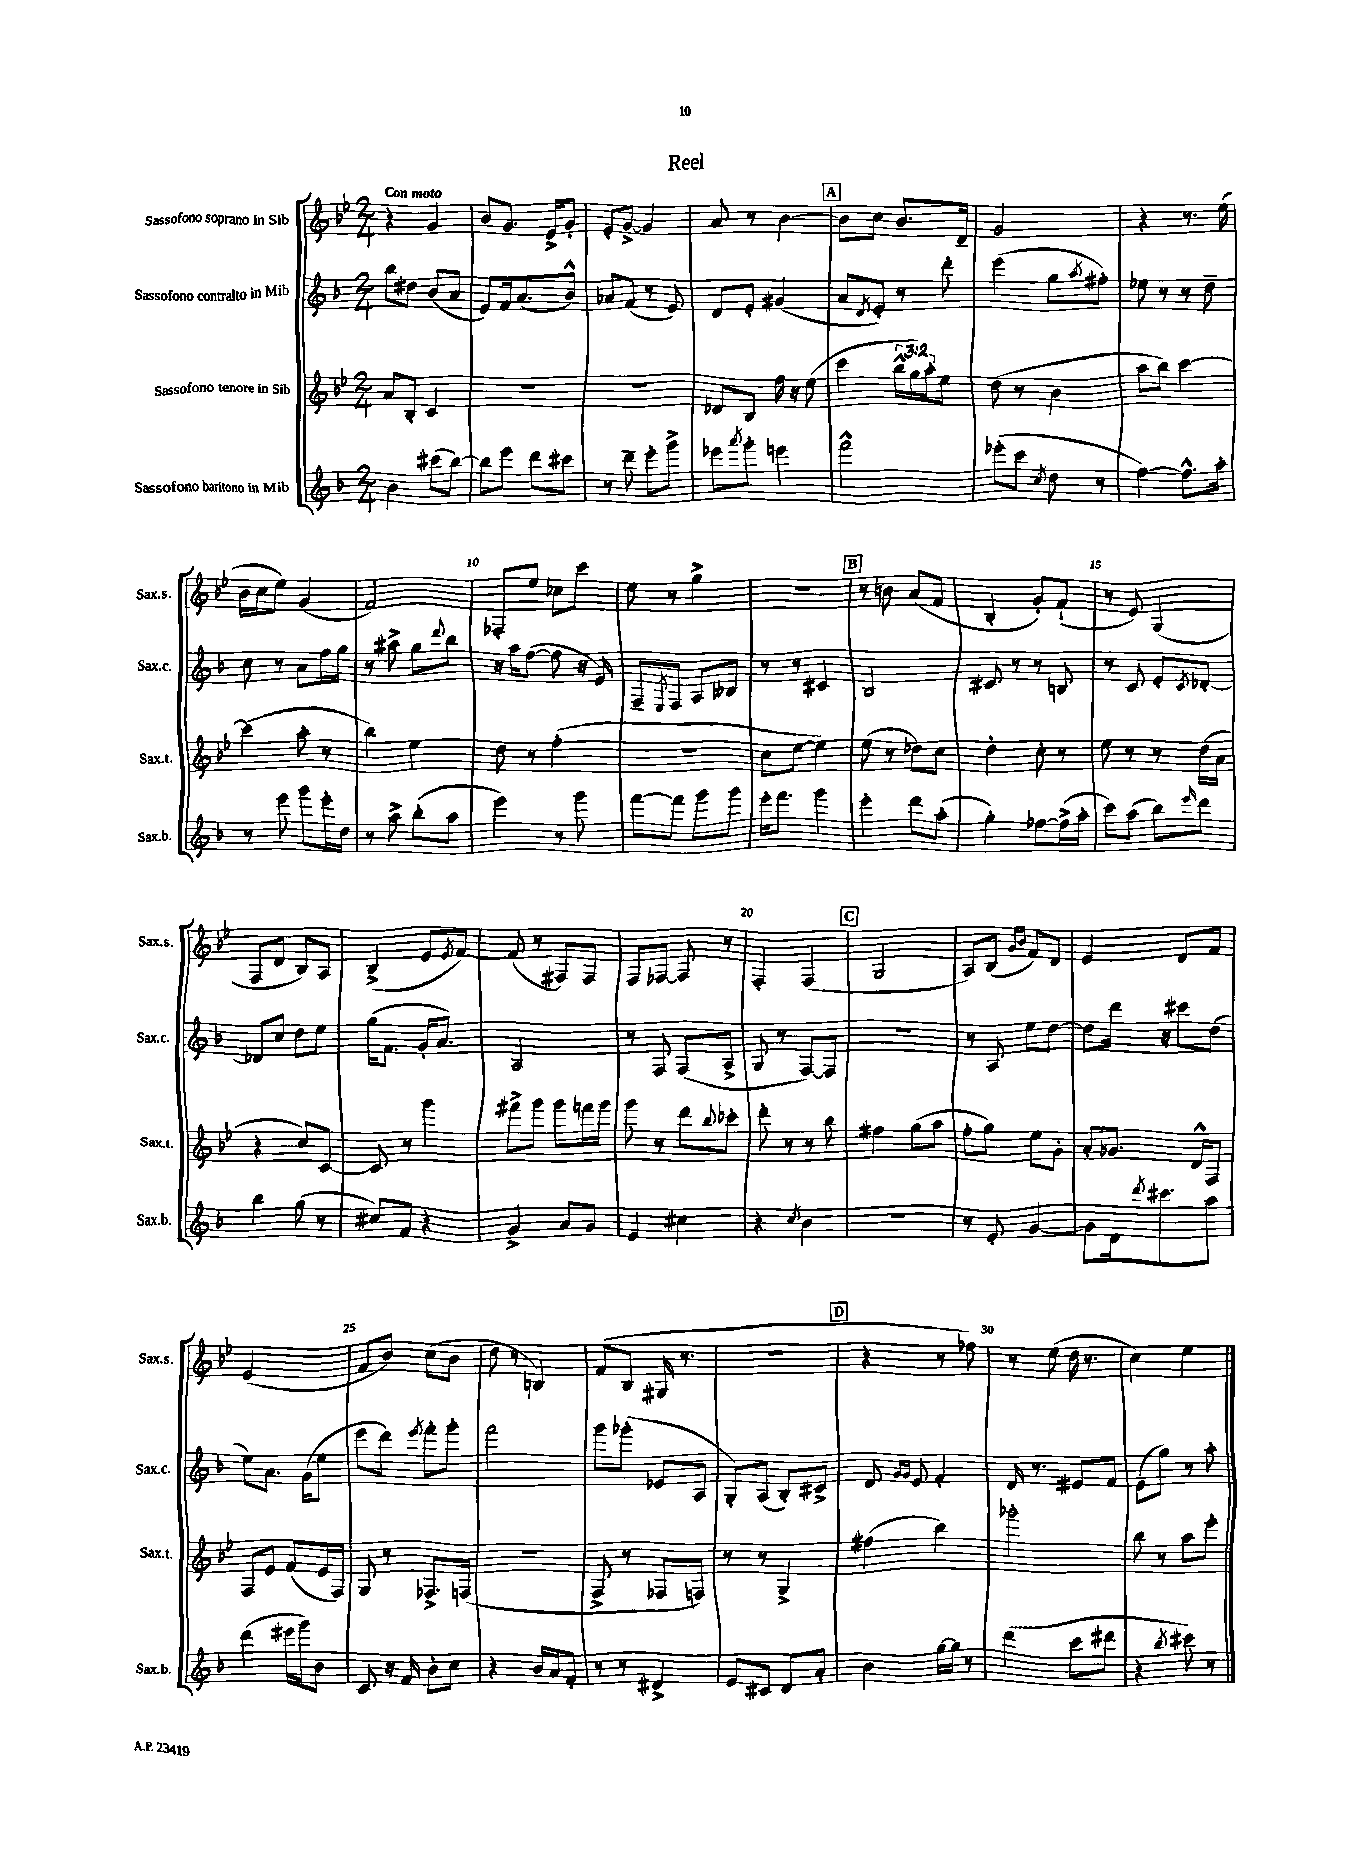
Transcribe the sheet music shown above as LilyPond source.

\header { title = "Reel" }
<<
\new StaffGroup <<
\new Staff = "s0" \with { instrumentName = "Sassofono soprano in Sib" shortInstrumentName = "Sax.s." } {
    \clef treble \key bes \major \numericTimeSignature \time 2/4 \tempo "Con moto"
    r4 g'4 |
    bes'8 g'8. ees'16-> g'8-. |
    ees'8-. g'8~-> g'4 |
    a'8 r8 bes'4~ |
    \mark \markup { \box "A" } bes'8 c''8 bes'8. d'16-- |
    g'2 |
    r4 r8. ees''16( |
    bes'16 c''16 ees''8) g'4( |
    f'2) |
    fes8-. ees''8 ces''8 c'''8 |
    ees''8 r8 g''4-> |
    R2 |
    \mark \markup { \box "B" } r8 b'8 a'8( f'8 |
    bes4-. g'8-.) f'8-!( |
    r8 ees'8) g4( |
    f8 d'8 bes8) a8 |
    bes4->( ees'8 \acciaccatura { ees'8 } f'8~) |
    f'8( r8 fis8) fis8 |
    f8 fes8~ fes8 r8 |
    f4-. f4( |
    \mark \markup { \box "C" } g2 |
    a8) bes8( \grace { g'16 bes'16 } f'8) d'8 |
    ees'4 d'8 f'8 |
    ees'2( |
    f'8 bes'8) c''8( bes'8 |
    d''8 r8 b4) |
    f'8( bes8 gis16 r8. |
    r2 |
    \mark \markup { \box "D" } r4 r8 fes''8) |
    r8 ees''8( d''16 r8. |
    c''4) ees''4 \bar "|." |
}
\new Staff = "s1" \with { instrumentName = "Sassofono contralto in Mib" shortInstrumentName = "Sax.c." } {
    \clef treble \key f \major \numericTimeSignature \time 2/4
    bes''8 dis''8 bes'8( a'8 |
    e'8) f'16 a'8.( bes'8-^) |
    aes'8 f'8( r8 e'8) |
    d'8 e'8-. gis'4( |
    \mark \markup { \box "A" } a'8 \acciaccatura { d'8 } e'8-.) r8 d'''8-. |
    e'''4( g''8 \acciaccatura { a''8 } fis''8-.) |
    ees''8 r8 r8 d''8-- |
    c''8 r8 a'8 f''16 g''16 |
    r8 ais''8-> g''8 \appoggiatura { d'''8 } bes''8 |
    r16 a''16 f''8~( f''8 r16 e'16) |
    f8-- \acciaccatura { e8 } f8 a8 beses8 |
    r8 r8 cis'4 |
    \mark \markup { \box "B" } bes2 |
    cis'8 r8 r8 b8 |
    r8 c'8 e'8-. \acciaccatura { c'8 } des'8~-. |
    des'8 c''8 d''8 e''8 |
    g''16( f'8. g'16-. a'8.) |
    a2 |
    r8 f8 f8( a8-> |
    g8 r8 f8~) f8 |
    \mark \markup { \box "C" } R2 |
    r8 a8 e''8 d''8~ |
    d''8 d'''16 r16 cis'''8 d''8( |
    e''8) a'8. g'16( e''8 |
    e'''8 d'''8) \acciaccatura { e'''8 } f'''8-. g'''8-. |
    f'''2 |
    g'''8 ges'''8-.( ees'8 a8 |
    g8-.) a8( bes8-.) cis'8-> |
    \mark \markup { \box "D" } d'8 \grace { g'16 g'16 } e'8 f'4-. |
    d'16 r8. eis'8 f'8 |
    e'8( g''8) r8 a''8-. \bar "|." |
}
\new Staff = "s2" \with { instrumentName = "Sassofono tenore in Sib" shortInstrumentName = "Sax.t." } {
    \clef treble \key bes \major \numericTimeSignature \time 2/4 \override Staff.TupletNumber.text = #tuplet-number::calc-fraction-text
    a'8 bes8-. c'4 |
    R2 |
    R2 |
    des'8 bes8 f''16 r16 ees''8( |
    \mark \markup { \box "A" } c'''4 \tuplet 3/2 { bes''16-^ g''16) a''16-. } ees''8 |
    d''8( r8 bes'4 |
    a''8 bes''8) c'''4~ |
    c'''4( a''8-. r8 |
    bes''4) ees''4 |
    d''8 r8 f''4-.( |
    R2 |
    c''8 ees''8~ ees''4) |
    \mark \markup { \box "B" } ees''8( r8 des''8) c''8 |
    d''4-. c''8-. r8 |
    ees''8 r8 r8 d''16( a'16 |
    r4 c''8) c'8~ |
    c'8 r8 g'''4 |
    fis'''8-> g'''8 g'''8 f'''16 g'''16 |
    g'''8 r8 d'''8 \appoggiatura { bes''8 } ces'''8-. |
    d'''8-. r8 r8 bes''8 |
    \mark \markup { \box "C" } fis''4 g''8( a''8 |
    f''8-. g''8) ees''8 g'8-. |
    a'8-. ges'8. d'16-^ f8 |
    f8 ees'8 f'8( ees'16 f16) |
    g8 r8 fes8.-> f16( |
    R2 |
    f8-> r8 fes8 f8) |
    r8 r8 g4-> |
    \mark \markup { \box "D" } fis''4( bes''4) |
    ges'''2-. |
    bes''8 r8 a''8 ees'''8-. \bar "|." |
}
\new Staff = "s3" \with { instrumentName = "Sassofono baritono in Mib" shortInstrumentName = "Sax.b." } {
    \clef treble \key f \major \numericTimeSignature \time 2/4
    bes'4 cis'''8( bes''8~) |
    bes''8 e'''8 d'''8 cis'''8 |
    r8 d'''8-- e'''8-. g'''8-> |
    ees'''8 \acciaccatura { a'''8 } g'''8-. e'''4 |
    \mark \markup { \box "A" } f'''2-^ |
    ees'''8-.( c'''8 \acciaccatura { c''8 } d''8 r8 |
    f''4~) f''8.-^ a''16-. |
    r8 e'''8 g'''8 e'''16-. d''16 |
    r8 a''8-> bes''8-.( a''8 |
    e'''4) r8 g'''8 |
    f'''8~ f'''8 g'''8 g'''8 |
    e'''16-. f'''8. g'''4 |
    \mark \markup { \box "B" } e'''4-. d'''8 a''8-.( |
    g''4-.) fes''8~ fes''16->( a''16-. |
    c'''8) a''8( bes''8) \grace { e'''16 } d'''8 |
    bes''4 g''8( r8 |
    cis''8) f'8 r4 |
    g'4-> a'8 g'8 |
    e'4 cis''4 |
    r4 \acciaccatura { c''8 } bes'4 |
    \mark \markup { \box "C" } R2 |
    r8 e'8-. g'4~ |
    g'8 d'16 \acciaccatura { d'''8 } cis'''8. a''8 |
    d'''4( eis'''16 g'''16) bes'8 |
    c'8 r16 f'16 bes'8-. c''8 |
    r4 bes'16 a'16 f'8-. |
    r8 r8 dis'4-> |
    e'8 cis'8 d'8 a'8-. |
    \mark \markup { \box "D" } bes'4 g''16~ g''16 r8 |
    d'''4( c'''8 dis'''8 |
    r4 \acciaccatura { bes''8 } cis'''8) r8 \bar "|." |
}
>>
>>
\layout { \context { \Score \override BarNumber.break-visibility = ##(#f #t #t) barNumberVisibility = #(every-nth-bar-number-visible 5) } }
